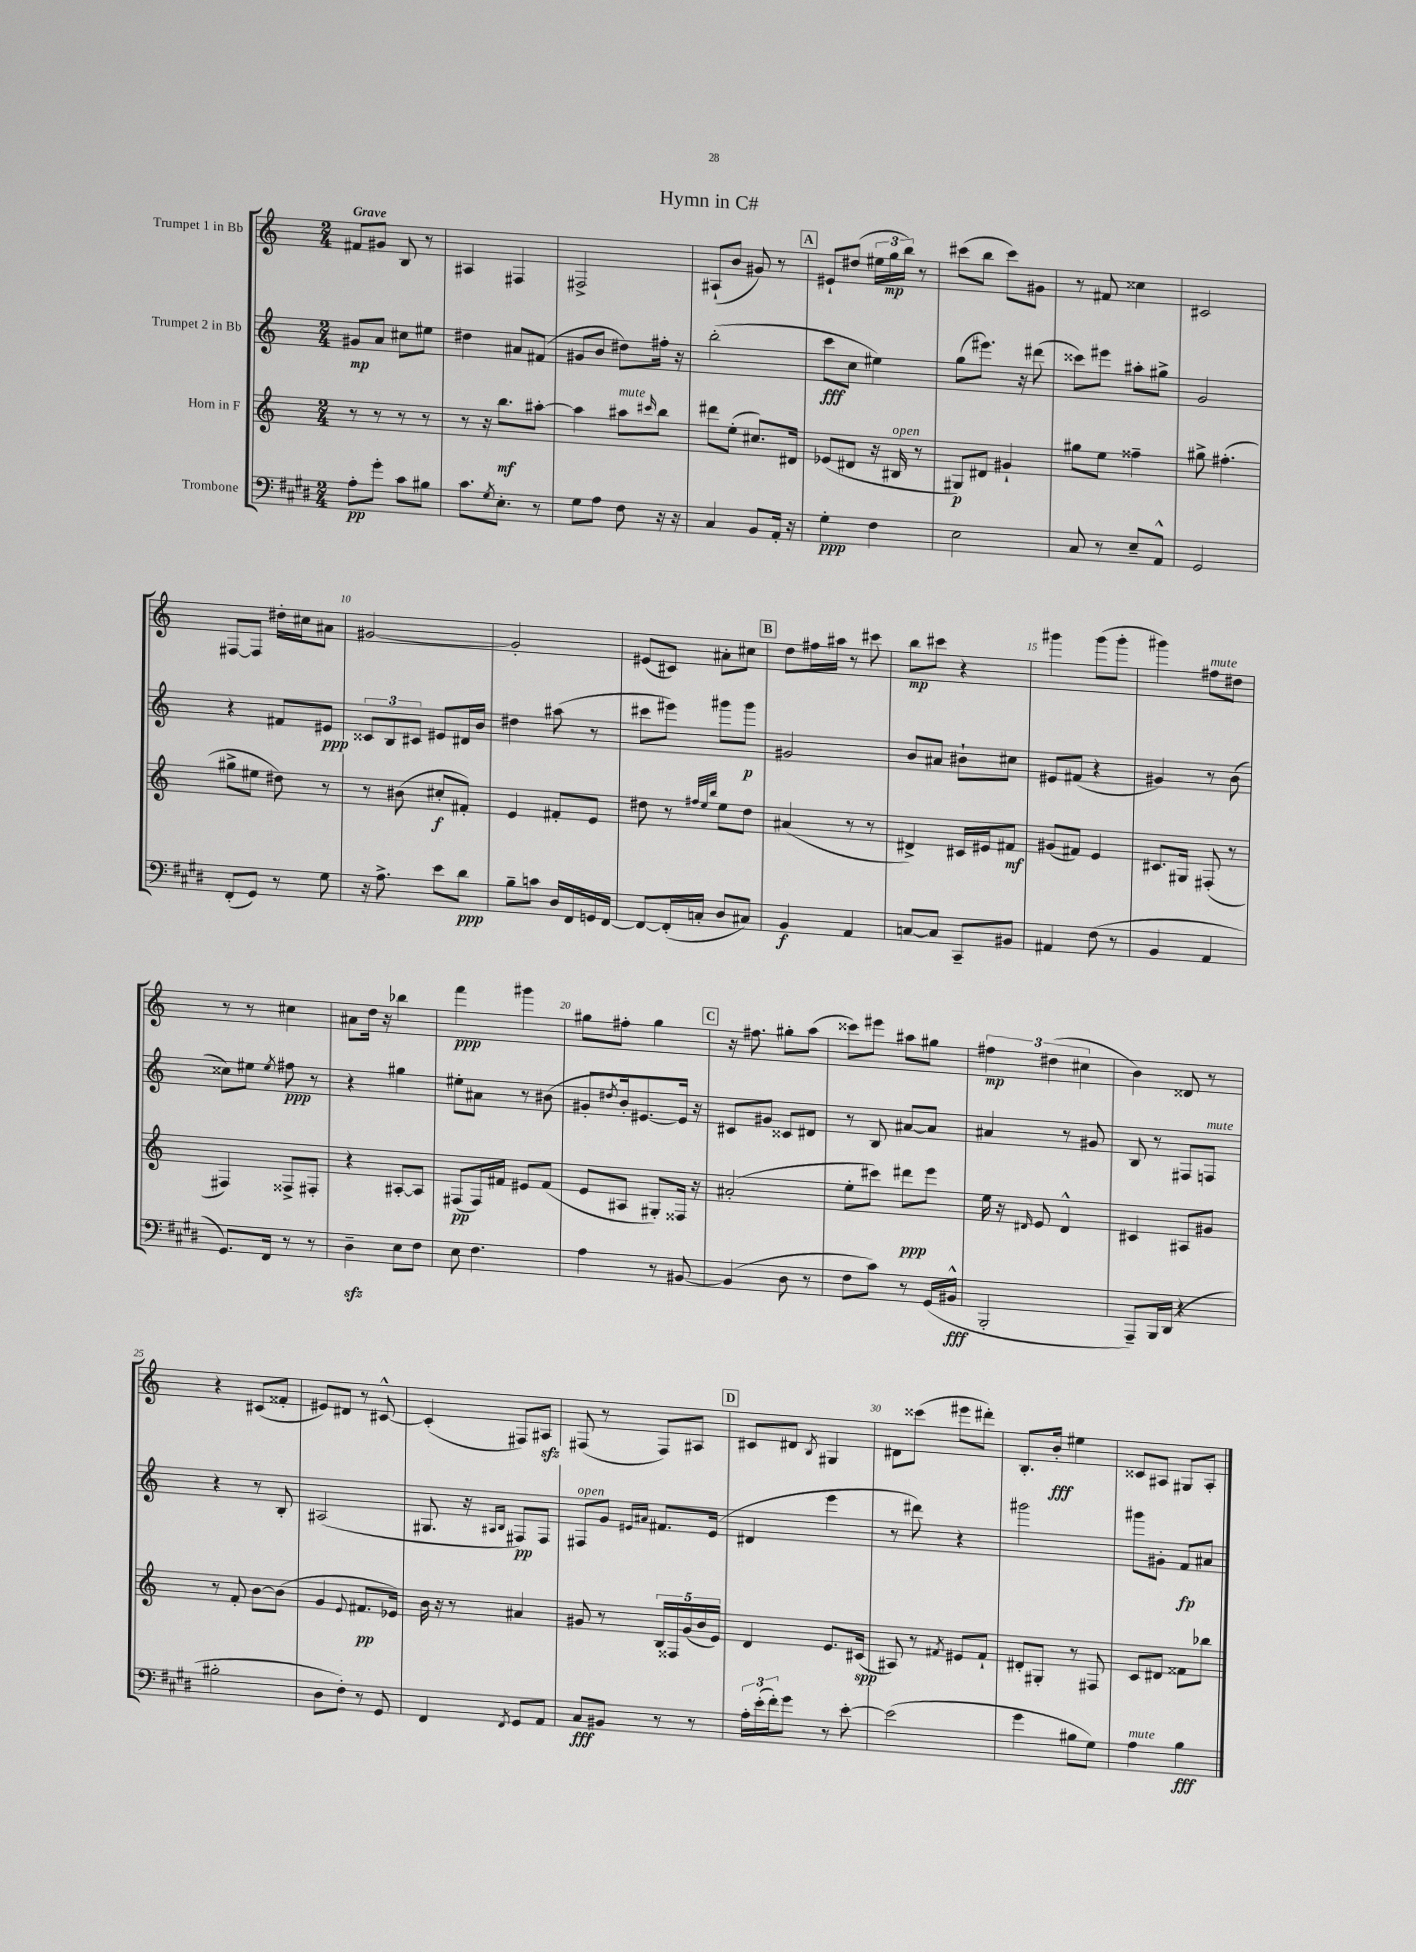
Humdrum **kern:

**kern	**dynam	**kern	**dynam	**kern	**dynam	**kern	**dynam
*part4	*part4	*part3	*part3	*part2	*part2	*part1	*part1
*staff4	*staff4	*staff3	*staff3	*staff2	*staff2	*staff1	*staff1
*I"Trombone	*	*I"Horn in F	*	*I"Trumpet 2 in Bb	*	*I"Trumpet 1 in Bb	*
*clefF4	*	*clefG2	*	*clefG2	*	*clefG2	*
*k[f#c#g#d#]	*	*k[]	*	*k[]	*	*k[]	*
*M2/4	*	*M2/4	*	*M2/4	*	*M2/4	*
=1	=1	=1	=1	=1	=1	=1	=1
!	!	!	!	!	!	!LO:TX:a:B:t=Grave	!
8A'\L	pp	8r	.	8g#X/L	mp	8f#X/L	.
8g#'\J	.	8r	.	8a/J	.	8g#X/J	.
8c#\L	.	8r	.	8cc#X\L	.	8B/	.
8B#X\J	.	8r	.	8ee#X\J	.	8r	.
=2	=2	=2	=2	=2	=2	=2	=2
8.c#\L	.	8r	.	4dd#X\	.	4A#X/	.
.	.	16r	.	.	.	.	.
8qG#/	.	.	.	.	.	.	.
8.E'\J	.	8.bb\L	mf	.	.	.	.
.	.	.	.	8a#X/L	.	4F#X/	.
8r	.	[8aa#X'\J	.	(8f#X/J	.	.	.
=3	=3	=3	=3	=3	=3	=3	=3
8G#\L	.	4aa#\]	.	8g#X/L	.	2F#X^/	.
8A\J	.	.	.	8b/J	.	.	.
!	!	!LO:TX:a:i:t=mute	!	!	!	!	!
8F#\	.	8aa#X\L	.	8dd#X\L)	.	.	.
.	.	16qqccc#X/	.	.	.	.	.
16r	.	8bb\J	.	16ff#X'\Jk	.	.	.
16r	.	.	.	16r	.	.	.
=4	=4	=4	=4	=4	=4	=4	=4
4C#/	.	8ddd#X\L	.	(2bb'\	.	(8A#X`/L	.
.	.	(8ee'\J	.	.	.	8b/J	.
8BB/L	.	8.cc#X/L)	.	.	.	8g#X/)	.
16AA'/Jk	.	.	.	.	.	8r	.
16r	.	16d#X/Jk	.	.	.	.	.
!!LO:REH:place=s1:t=A
=5	=5	=5	=5	=5	=5	=5	=5
4G#'\	ppp	(8e-X/L	.	8ccc\L	fff	8e#X`/L	.
.	.	8d#X/J	.	8cc\J	.	(8dd#X/J	.
4F#\	.	16r	.	4ee#X\)	.	24ee#X\LL	.
.	.	.	.	.	.	24gg\	mp
!	!	!LO:TX:a:i:t=open	!	!	!	!	!
.	.	16B#X/	.	.	.	.	.
.	.	.	.	.	.	24bb\JJ)	.
.	.	8r	.	.	.	8r	.
=6	=6	=6	=6	=6	=6	=6	=6
2E\	.	8G#X/L)	p	(8gg\L	.	(8ccc#X\L	.
.	.	8d#X/J	.	8.eee#X\J)	.	8bb\J	.
.	.	4g#X`/	.	.	.	8ccc#\L)	.
.	.	.	.	16r	.	.	.
.	.	.	.	(8ddd#X\	.	8g#X\J	.
=7	=7	=7	=7	=7	=7	=7	=7
8C#/	.	8gg#X\L	.	8ccc##X\L)	.	8r	.
8r	.	8ee\J	.	8eee#X\J	.	8f#X/	.
8E~/L	.	4ff##X~\	.	8aa#X'\L	.	4cc##X\	.
8AA^^/J	.	.	.	8gg#X^\J	.	.	.
=8	=8	=8	=8	=8	=8	=8	=8
2GG#/	.	8gg#X^\	.	2g/	.	2c#X/	.
.	.	(4.ff#X'\	.	.	.	.	.
!!LO:LB:g=z
=9	=9	=9	=9	=9	=9	=9	=9
(8FF#'/L	.	8gg#X^\L	.	4r	.	[8F#X/L	.
8GG#/J)	.	8ee#X\J	.	.	.	8F#/J]	.
8r	.	8dd#X\)	.	8f#X/L	.	16dd#X'\LL	.
.	.	.	.	.	.	16cc#X\J	.
8G#\	.	8r	.	8e#X/J	ppp	8a#X\J	.
=10	=10	=10	=10	=10	=10	=10	=10
16r	.	8r	.	12c##X/L	.	[2g#X/	.
8.A^\	.	.	.	.	.	.	.
.	.	.	.	12B/	.	.	.
.	.	(8b#X\	.	.	.	.	.
.	.	.	.	12c#X/J	.	.	.
8e\L	.	8cc#X'/L	f	8e#X/L	.	.	.
8d#\J	ppp	8f#X'/J)	.	16d#X/L	.	.	.
.	.	.	.	16b/JJ	.	.	.
=11	=11	=11	=11	=11	=11	=11	=11
8B~\L	.	4e/	.	4dd#X\	.	2g#'/]	.
8cn\J	.	.	.	.	.	.	.
16D#/LL	.	8f#X'/L	.	(8aa#X\	.	.	.
16FF#/	.	.	.	.	.	.	.
16GGn/	.	8e/J	.	8r	.	.	.
[16FF#/JJ	.	.	.	.	.	.	.
=12	=12	=12	=12	=12	=12	=12	=12
8FF#/L_	.	8dd#X\	.	8ccc#X\L	.	(8e#X/L	.
(16FF#'/L]	.	8r	.	8eee#X\J)	.	8c#X/J)	.
16Cn'/JJ	.	.	.	.	.	.	.
.	.	32qqff#X/LLL	.	.	.	.	.
.	.	32qqee/	.	.	.	.	.
.	.	32qqbb/JJJ	.	.	.	.	.
8D#/L	.	8ee\L	.	8ggg#X\L	.	8a#X'\L	.
8C#X/J)	.	8dd#\J	.	8ggg#\J	p	8cc#X\J	.
!!LO:REH:place=s1:t=B
=13	=13	=13	=13	=13	=13	=13	=13
4BB/	f	(4a#X/	.	2g#X/	.	8dd\L	.
.	.	.	.	.	.	16ff#X\L	.
.	.	.	.	.	.	16aa#X\JJ	.
4AA/	.	8r	.	.	.	8r	.
.	.	8r	.	.	.	8ccc#X\	.
=14	=14	=14	=14	=14	=14	=14	=14
[8Cn/L	.	4d#X^/)	.	8b/L	.	8bb\L	mp
8C/J]	.	.	.	8a#X/J	.	8ccc#X\J	.
8CC#~/L	.	16c#X/LL	.	8b#X`\L	.	4r	.
.	.	16e#X/J	.	.	.	.	.
8BB#X/J	.	8f#X/J	mf	8cc#X\J	.	.	.
=15	=15	=15	=15	=15	=15	=15	=15
4AA#X/	.	(8g#X/L	.	8e#X/L	.	4ggg#X\	.
.	.	8f#X/J)	.	(8f#X/J	.	.	.
(8F#\	.	4e/	.	4r	.	(8ggg#\L	.
8r	.	.	.	.	.	8ggg#'\J	.
=16	=16	=16	=16	=16	=16	=16	=16
4BB/	.	8.c#X/L	.	4g#X/)	.	4ggg#X\)	.
.	.	16G#X/Jk	.	.	.	.	.
!	!	!	!	!	!	!LO:TX:a:i:t=mute	!
4AA/	.	(8F#X'/	.	8r	.	8ff#X\L	.
.	.	8r	.	(8b\	.	8dd#X\J	.
!!LO:LB:g=z
=17	=17	=17	=17	=17	=17	=17	=17
8.GG#/L)	.	4F#X/)	.	8cc##X\L)	.	8r	.
.	.	.	.	8ee#X\J	.	8r	.
16FF#/Jk	.	.	.	.	.	.	.
.	.	.	.	8qee#/	.	.	.
8r	.	8F##X^/L	.	8ff#X\	ppp	4cc#X\	.
8r	.	8F#X'/J	.	8r	.	.	.
=18	=18	=18	=18	=18	=18	=18	=18
4D#zz~\	.	4r	.	4r	.	8a#X\L	.
.	.	.	.	.	.	16dd\Jk	.
.	.	.	.	.	.	16r	.
8E\L	.	[8A#X'/L	.	4gg#X\	.	4bb-X\	.
8F#\J	.	8A#/J]	.	.	.	.	.
=19	=19	=19	=19	=19	=19	=19	=19
8E\	.	(8F#X/L	pp	8ee#X'\L	.	4fff\	ppp
4.F#\	.	16F#/L)	.	8a#X\J	.	.	.
.	.	16f#X/JJ	.	.	.	.	.
.	.	8e#X/L	.	8r	.	4ggg#X\	.
.	.	(8f#/J	.	(8b#X\	.	.	.
=20	=20	=20	=20	=20	=20	=20	=20
4A\	.	8e/L	.	8g#X'/L	.	8gg#X\L	.
.	.	.	.	8qdd#X/	.	.	.
.	.	8A#X/J	.	16b'/k)	.	8ff#X'\J	.
.	.	.	.	[8.e#X/	.	.	.
8r	.	8G#X'/L)	.	.	.	4gg#\	.
[8BB#X/	.	16F##X/Jk	.	16e#/Jk]	.	.	.
.	.	16r	.	16r	.	.	.
!!LO:REH:place=s1:t=C
=21	=21	=21	=21	=21	=21	=21	=21
(4BB#/]	.	(2a#X'/	.	8c#X/L	.	16r	.
.	.	.	.	.	.	8.ff#X\	.
.	.	.	.	8g#X/J	.	.	.
8D#\	.	.	.	8c##X/L	.	8gg#X'\L	.
8r	.	.	.	8d#X/J	.	(8aa\J	.
=22	=22	=22	=22	=22	=22	=22	=22
8F#\L	.	8ee'\L	.	8r	.	8ccc##X\L)	.
8c#\J)	.	8ccc#X\J)	.	8B/	.	8eee#X\J	.
8r	.	8ddd#X\L	ppp	[8a#X/L	.	8aa#X\L	.
(16GG#/LL	.	8eee\J	.	8a#/J]	.	8gg#X\J	.
16BB#X^^/JJ	fff	.	.	.	.	.	.
=23	=23	=23	=23	=23	=23	=23	=23
2BBB'/	.	16ee\	.	4a#X/	.	6ff#X\	mp
.	.	16r	.	.	.	.	.
.	.	16qqd#X/	.	.	.	.	.
.	.	8e/	.	.	.	.	.
.	.	.	.	.	.	(6dd#X\	.
.	.	4d#^^/	.	8r	.	.	.
.	.	.	.	.	.	6cc#X\	.
.	.	.	.	8g#X/	.	.	.
=24	=24	=24	=24	=24	=24	=24	=24
8AAA~/L)	.	4c#X/	.	8B/	.	4b\)	.
16BBB/L	.	.	.	8r	.	.	.
(16DD#/JJ	.	.	.	.	.	.	.
4r	.	8A#X/L	.	8F#X/L	.	8d##X/	.
!	!	!	!	!LO:TX:a:i:t=mute	!	!	!
.	.	8g#X/J	.	8Fn/J	.	8r	.
!!LO:LB:g=z
=25	=25	=25	=25	=25	=25	=25	=25
2B#X'\	.	8r	.	4r	.	4r	.
.	.	8f'/	.	.	.	.	.
.	.	[8b\L	.	8r	.	(8c#X/L	.
.	.	(8b\J]	.	8B'/	.	8f##X'/J	.
=26	=26	=26	=26	=26	=26	=26	=26
8D#\L	.	4g/	.	(2A#X/	.	8e#X/L)	.
8F#'\J)	.	.	.	.	.	8d#X/J	.
.	.	8qqe/	.	.	.	.	.
8r	.	8.f#X/L	pp	.	.	8r	.
8GG#/	.	.	.	.	.	[8c#X^^/	.
.	.	16e-X/Jk)	.	.	.	.	.
=27	=27	=27	=27	=27	=27	=27	=27
4FF#/	.	16b\	.	8.G#X/	.	(4c#'/]	.
.	.	16r	.	.	.	.	.
.	.	8r	.	.	.	.	.
.	.	.	.	16r	.	.	.
.	.	.	.	16qqA#X/LL	.	.	.
8qFF#/	.	.	.	16qqB/JJ	.	.	.
8GG#/L	.	4a#X/	.	8F#X/L)	pp	8F#X/L)	.
8AA/J	.	.	.	8F#/J	.	8A#Xzz/J	.
=28	=28	=28	=28	=28	=28	=28	=28
!	!	!	!	!LO:TX:a:i:t=open	!	!	!
8C#/L	fff	8g#X/	.	8F#X/L	.	(8F#X/	.
8BB#X/J	.	8r	.	8g/J	.	8r	.
.	.	.	.	16qqe#X/LL	.	.	.
.	.	.	.	16qqa#X/JJ	.	.	.
8r	.	20B/LL	.	8.f#X/L	.	8F#/L)	.
.	.	20F##X/	.	.	.	.	.
.	.	(20g#/	.	.	.	.	.
8r	.	.	.	.	.	8A#X/J	.
.	.	20b/	.	.	.	.	.
.	.	.	.	(16e#/Jk	.	.	.
.	.	20e/JJ)	.	.	.	.	.
!!LO:REH:place=s1:t=D
=29	=29	=29	=29	=29	=29	=29	=29
24A'\LL	.	4d/	.	4d#X/	.	8c#X/L	.
(24e'\	.	.	.	.	.	.	.
24f#'\J)	.	.	.	.	.	.	.
8g#\J	.	.	.	.	.	8d#X/J	.
.	.	.	.	.	.	8qB/	.
8r	.	8.e/L	.	4eee\	.	4G#X/	.
[8e'\	.	.	.	.	.	.	.
.	.	(16c#X/Jk	spp	.	.	.	.
=30	=30	=30	=30	=30	=30	=30	=30
(2e\]	.	8A#X/)	.	8r	.	8d#X\L	.
.	.	8r	.	8ddd#X\)	.	(8ccc##X\J	.
.	.	8qf#X/	.	.	.	.	.
.	.	8e#X/L	.	4r	.	8eee#X\L	.
.	.	8f#`/J	.	.	.	8ddd#X'\J)	.
=31	=31	=31	=31	=31	=31	=31	=31
4g#\	.	8d#X'/L	.	2ggg#X\	.	8.B'/L	.
.	.	8G#X'/J	.	.	.	.	.
.	.	.	.	.	.	16b'/Jk	fff
8B#X\L	.	8r	.	.	.	4ee#X\	.
8G#\J)	.	8F#X/	.	.	.	.	.
=32	=32	=32	=32	=32	=32	=32	=32
!LO:TX:a:i:t=mute	!	!	!	!	!	!	!
4A\	.	8c/L	.	8ggg#X\L	.	8c##X/L	.
.	.	8d#X/J	.	8g#X'\J	.	8A#X/J	.
4B\	fff	8f##X\L	.	8f/L	fp	8G#X/L	.
.	.	8bb-X\J	.	8a#X/J	.	8A#'/J	.
==	==	==	==	==	==	==	==
*-	*-	*-	*-	*-	*-	*-	*-
